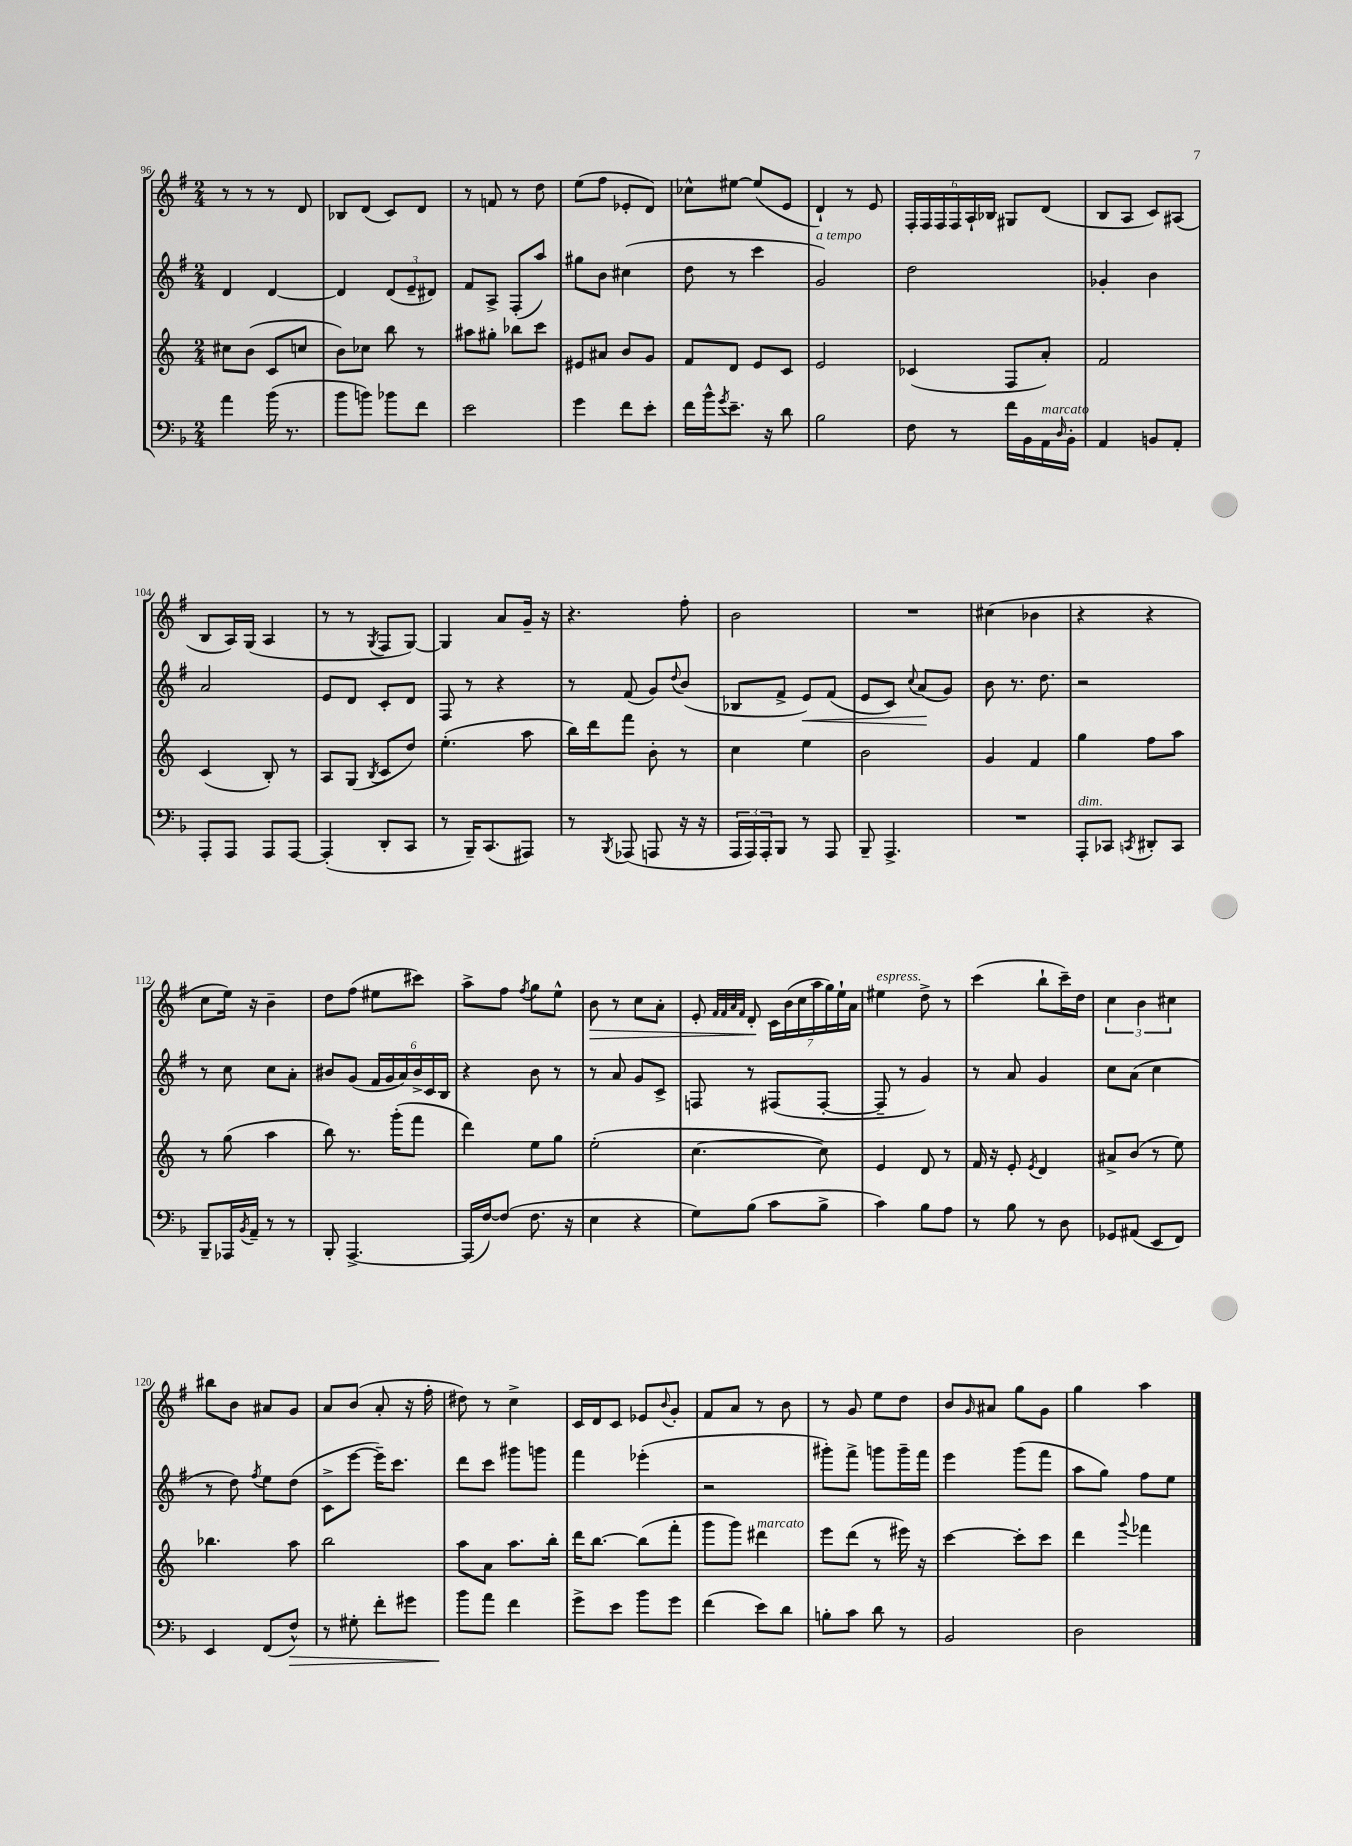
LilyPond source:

<<
\new StaffGroup <<
\new Staff = "s0" {
    \clef treble \key g \major \numericTimeSignature \time 2/4
    r8 r8 r8 d'8 |
    bes8 d'8( c'8) d'8 |
    r8 f'8 r8 d''8 |
    e''8( fis''8 ees'8-. d'8) |
    ces''8-^ eis''8~ eis''8( e'8 |
    d'4-!) r8 e'8 |
    \tuplet 6/4 { fis16-. fis16 fis16 fis16 a16-! bes16 } gis8 d'8( |
    b8 a8 c'8) ais8( |
    b8 a16) g16( a4 |
    r8 r8 \acciaccatura { g8 } fis8 g8~) |
    g4 a'8 g'16-- r16 |
    r4. fis''8-. |
    b'2 |
    R2 |
    cis''4( bes'4 |
    r4 r4 |
    c''8 e''16) r16 b'4-- |
    d''8 fis''8( eis''8 cis'''8) |
    a''8-> fis''8 \acciaccatura { fis''8 } g''8 e''8-^ |
    b'8\> r8 c''8 a'8-. |
    e'8-. \grace { fis'32 fis'32 a'32 fis'32 } d'8-.\! \tuplet 7/4 { c'16 b'16( c''16 a''16 g''16) e''16-! a'16 } |
    eis''4^\markup { \italic "espress." } d''8-> r8 |
    c'''4( b''8-! c'''16--) d''16 |
    \tuplet 3/2 { c''4 b'4 cis''4 } |
    bis''8 b'8 ais'8 g'8 |
    a'8 b'8( a'8-. r16 fis''16-. |
    dis''8) r8 c''4-> |
    c'16 d'16 c'8 ees'8 \appoggiatura { b'8 } g'8-. |
    fis'8 a'8 r8 b'8 |
    r8 g'8 e''8 d''8 |
    b'8 \grace { g'16 } ais'8 g''8 g'8 |
    g''4 a''4 \bar "|." |
}
\new Staff = "s1" {
    \clef treble \key g \major \numericTimeSignature \time 2/4
    d'4 d'4~ |
    d'4 \tuplet 3/2 { d'8( e'8-- dis'8) } |
    fis'8 a8-> fis8-.( a''8) |
    gis''8 b'8 cis''4( |
    d''8 r8 c'''4 |
    g'2^\markup { \italic "a tempo" }) |
    d''2 |
    ges'4-. b'4 |
    a'2 |
    e'8 d'8 c'8-. d'8 |
    fis8 r8 r4 |
    r8 fis'8( g'8) \appoggiatura { d''8 } b'8( |
    bes8 fis'8-> e'8\<) fis'8( |
    e'8 c'8) \appoggiatura { c''8 } a'8\!( g'8) |
    b'8 r8. d''8. |
    r2 |
    r8 c''8 c''8 a'8-. |
    bis'8 g'8( \tuplet 6/4 { fis'16 g'16 a'16) bis'16-> c'16 b16 } |
    r4 b'8 r8 |
    r8 a'8 g'8 c'8-> |
    f8 r8 fis8( fis8~-. |
    fis8-- r8 g'4) |
    r8 a'8 g'4 |
    c''8 a'8( c''4 |
    r8 d''8) \acciaccatura { fis''8 } e''8 d''8( |
    c'8-> e'''8~ e'''16--) c'''8. |
    d'''8 c'''8 gis'''8 g'''8 |
    fis'''4 ees'''4-.( |
    r2 |
    gis'''8-.) fis'''8-> g'''8 g'''16-- fis'''16 |
    e'''4 g'''8( fis'''8 |
    a''8 g''8) fis''8 e''8 \bar "|." |
}
\new Staff = "s2" {
    \clef treble \key c \major \numericTimeSignature \time 2/4
    cis''8 b'8( c'8 c''8 |
    b'8) ces''8 b''8 r8 |
    ais''8 gis''8-. bes''8 c'''8 |
    eis'8 ais'8 b'8 g'8 |
    f'8 d'8 e'8 c'8 |
    e'2 |
    ces'4( f8 a'8-.) |
    f'2 |
    c'4( b8-.) r8 |
    a8 g8( \acciaccatura { b8 } c'8 d''8) |
    e''4.-.( a''8 |
    b''16) d'''16 f'''8 b'8-. r8 |
    c''4 e''4 |
    b'2 |
    g'4 f'4 |
    g''4 f''8 a''8 |
    r8 g''8( a''4 |
    b''8) r8. g'''16-.( f'''8 |
    d'''4) e''8 g''8 |
    e''2-.( |
    c''4.~ c''8) |
    e'4 d'8 r8 |
    f'16 r16 e'8-. \acciaccatura { e'8 } d'4 |
    ais'8-> b'8( r8 e''8) |
    bes''4. a''8 |
    b''2 |
    a''8 a'8 a''8. b''16-. |
    d'''16 b''8.~ b''8( f'''8-. |
    g'''8 g'''8) dis'''4^\markup { \italic "marcato" } |
    e'''8 d'''8( r8 eis'''16) r16 |
    c'''4~ c'''8-. c'''8 |
    d'''4 \appoggiatura { g'''8 } fes'''4 \bar "|." |
}
\new Staff = "s3" {
    \clef bass \key f \major \numericTimeSignature \time 2/4
    a'4 bes'16( r8. |
    bes'8 b'8) bes'8 f'8 |
    e'2 |
    g'4 f'8 e'8-. |
    f'16 bes'16-^ \acciaccatura { g'8 } e'8.-- r16 d'8 |
    bes2 |
    f8 r8 f'16 bes,16 a,16^\markup { \italic "marcato" } \grace { d16 } bes,16-. |
    a,4 b,8 a,8-. |
    a,,8-. a,,8 a,,8 a,,8~ |
    a,,4-.( d,8-. c,8 |
    r8 bes,,16--) c,8.( ais,,8) |
    r8 \acciaccatura { bes,,8 } aes,,8( a,,8 r16 r16 |
    \tuplet 3/2 { a,,16 a,,16) a,,16-. } bes,,8 r8 a,,8 |
    bes,,8-- a,,4.-> |
    R2 |
    a,,8-.^\markup { \italic "dim." } ces,8 \acciaccatura { c,8 } dis,8-. c,8 |
    bes,,8-- aes,,16 \acciaccatura { bes,8 } a,16-- r8 r8 |
    bes,,8-. a,,4.~-> |
    a,,16( f16~) f8( f8. r16 |
    e4 r4 |
    g8) bes8( c'8 bes8-> |
    c'4) bes8 a8 |
    r8 bes8 r8 d8 |
    ges,8 ais,8( e,8 f,8) |
    e,4 f,8( f8-^\>) |
    r8 gis8-. f'8-. gis'8 |
    bes'8\! a'8 f'4 |
    g'8-> e'8 bes'8 g'8 |
    f'4( e'8) d'8 |
    b8-. c'8 d'8 r8 |
    bes,2 |
    d2 \bar "|." |
}
>>
>>
\layout { \context { \Score currentBarNumber = #96 } }
